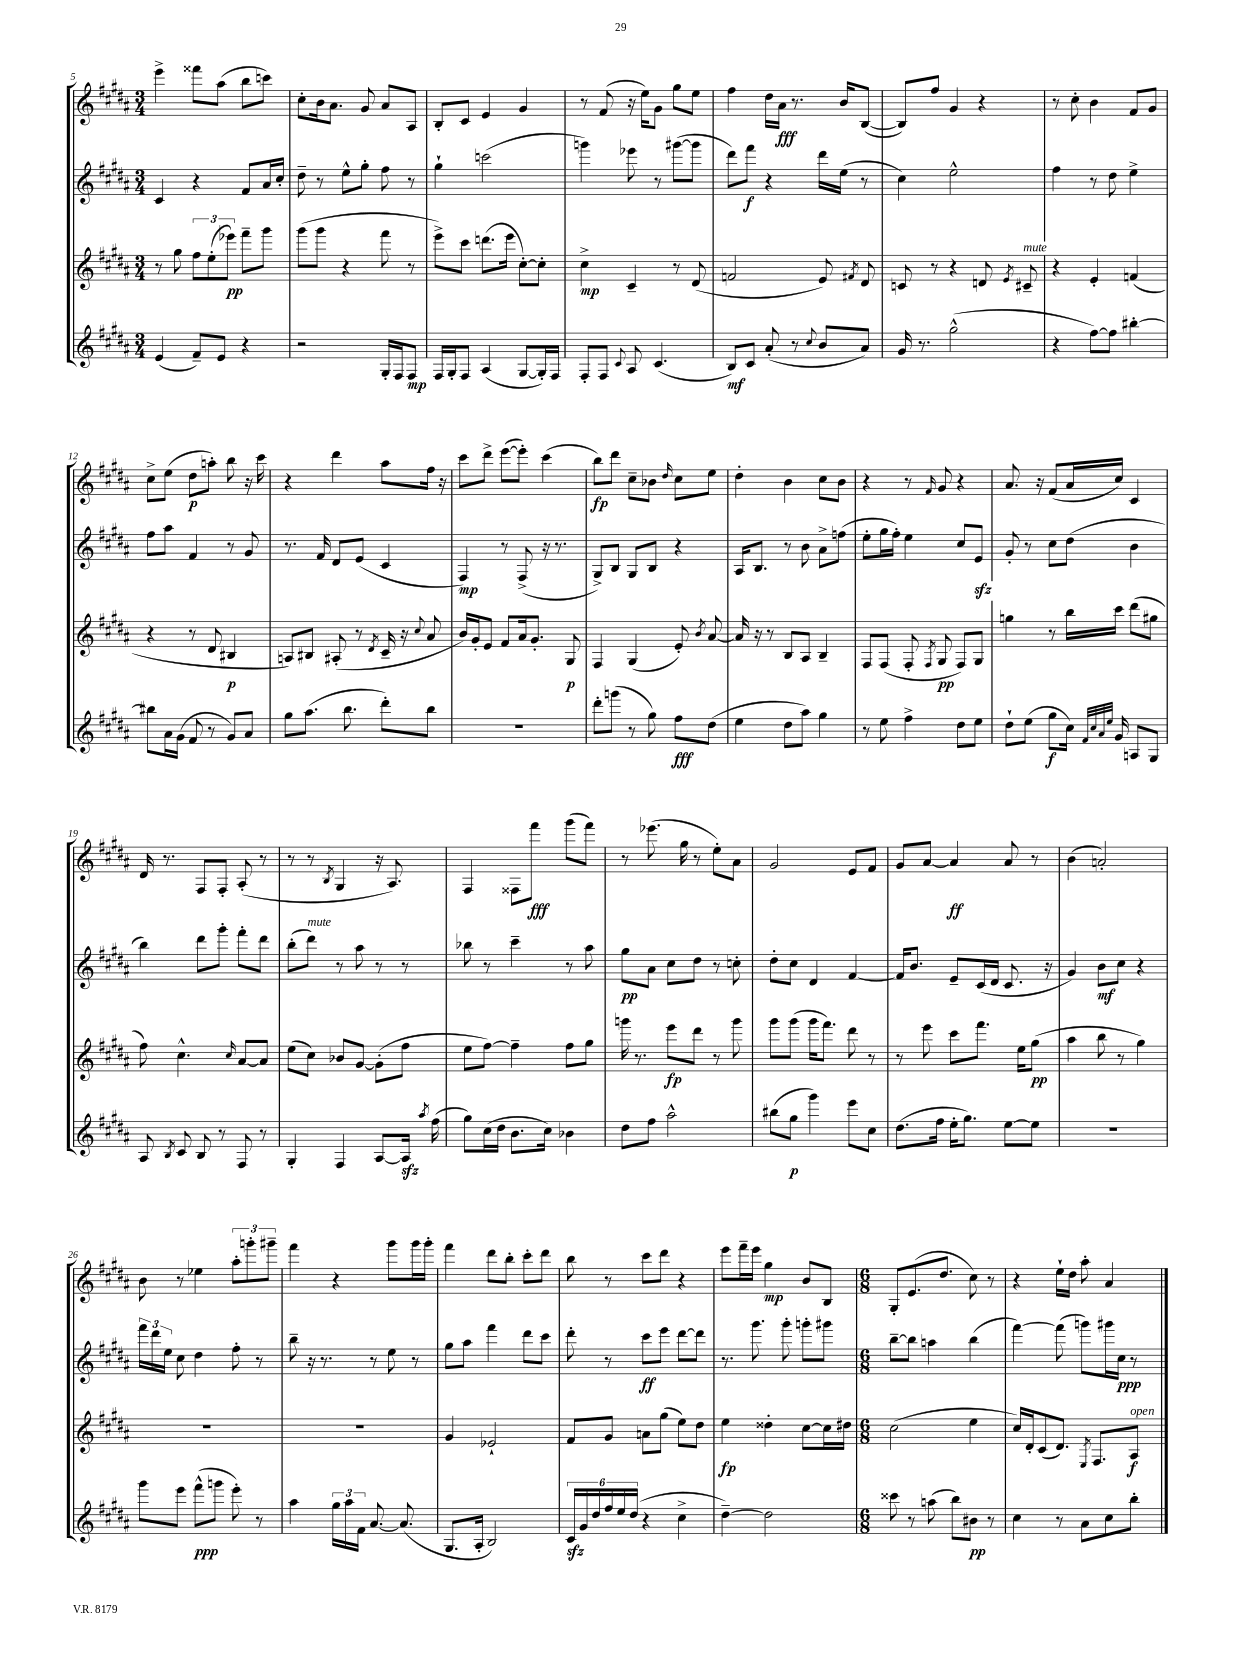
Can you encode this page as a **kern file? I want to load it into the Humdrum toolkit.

**kern	**dynam	**kern	**dynam	**kern	**dynam	**kern	**dynam
*part4	*part4	*part3	*part3	*part2	*part2	*part1	*part1
*staff4	*staff4	*staff3	*staff3	*staff2	*staff2	*staff1	*staff1
*clefG2	*	*clefG2	*	*clefG2	*	*clefG2	*
*k[f#c#g#d#a#]	*	*k[f#c#g#d#a#]	*	*k[f#c#g#d#a#]	*	*k[f#c#g#d#a#]	*
*M3/4	*	*M3/4	*	*M3/4	*	*M3/4	*
=5	=5	=5	=5	=5	=5	=5	=5
(4e/	.	8r	.	4c#/	.	4eee^\	.
.	.	8gg#\	.	.	.	.	.
8f#~/L)	.	12ff#\L	.	4r	.	8fff##X\L	.
.	.	(12ee'\	.	.	.	.	.
8e/J	.	.	.	.	.	(8aa#\J	.
.	.	12eee-X\J)	pp	.	.	.	.
4r	.	8fff#~\L	.	8f#/L	.	8bb\L	.
.	.	8ggg#\J	.	16a#/L	.	8cccn\J)	.
.	.	.	.	16cc#'/JJ	.	.	.
=6	=6	=6	=6	=6	=6	=6	=6
2r	.	(8ggg#\L	.	8dd#~\	.	8cc#'\L	.
.	.	8ggg#\J	.	8r	.	16b\k	.
.	.	.	.	.	.	8.a#\J	.
.	.	4r	.	8ee^^\L	.	.	.
.	.	.	.	8gg#'\J	.	8g#/	.
16G#'/LL	.	8fff#\	.	8ff#\	.	8a#/L	.
16F#/J	.	.	.	.	.	.	.
8F#/J	mp	8r	.	8r	.	8A#/J	.
=7	=7	=7	=7	=7	=7	=7	=7
16F#/LL	.	8eee^\L)	.	4gg#`\	.	8B'/L	.
16G#'/J	.	.	.	.	.	.	.
8F#/J	.	8ccc#\J	.	.	.	8c#/J	.
(4A#/	.	(8.dddn\L	.	(2cccn\	.	4e/	.
.	.	16eee\Jk	.	.	.	.	.
[8G#/L	.	[8cc#'\L)	.	.	.	4g#/	.
16G#'/L])	.	8cc#'\J]	.	.	.	.	.
16F#/JJ	.	.	.	.	.	.	.
=8	=8	=8	=8	=8	=8	=8	=8
8F#'/L	.	4cc#^\	mp	4gggn\)	.	8r	.
8F#/J	.	.	.	.	.	(8f#/	.
8qqc#/	.	.	.	.	.	.	.
8A#/	.	4c#~/	.	8eee-X\	.	16r	.
.	.	.	.	.	.	16ee\KL)	.
(4.c#/	.	.	.	8r	.	8g#\J	.
.	.	8r	.	([8ggg#X\L	.	8gg#\L	.
.	.	(8d#/	.	8ggg#\J]	.	8ee\J	.
=9	=9	=9	=9	=9	=9	=9	=9
8B/L)	mf	2fn/	.	8ddd#\L)	.	4ff#\	.
8c#/J	.	.	.	8fff#\J	f	.	.
(8a#'/	.	.	.	4r	.	16dd#\LL	.
.	.	.	.	.	.	16a#\JJ	fff
8r	.	.	.	.	.	8.r	.
8qqcc#/	.	.	.	.	.	.	.
8b/L	.	8e/)	.	16ddd#\LL	.	.	.
.	.	.	.	(16ee\JJ	.	16b/KL	.
.	.	8qf#X/	.	.	.	.	.
8a#/J)	.	8d#/	.	8r	.	([8B/J	.
=10	=10	=10	=10	=10	=10	=10	=10
16g#/	.	8cn/	.	4cc#\)	.	8B/L])	.
8.r	.	.	.	.	.	.	.
.	.	8r	.	.	.	8ff#/J	.
(2gg#^^\	.	4r	.	2ee^^\	.	4g#/	.
.	.	8dn/	.	.	.	4r	.
.	.	8qe/	.	.	.	.	.
!	!	!LO:TX:a:i:t=mute	!	!	!	!	!
.	.	8c#X~/	.	.	.	.	.
=11	=11	=11	=11	=11	=11	=11	=11
4r	.	4r	.	4ff#\	.	8r	.
.	.	.	.	.	.	8cc#'\	.
[8ff#\L)	.	4e'/	.	8r	.	4b\	.
8ff#\J]	.	.	.	8dd#\	.	.	.
[4bb#X'\	.	(4fn/	.	4ee^\	.	8f#/L	.
.	.	.	.	.	.	8g#/J	.
!!LO:LB:g=z
=12	=12	=12	=12	=12	=12	=12	=12
8bb#X\L]	.	4r	.	8ff#\L	.	8cc#^\L	.
16a#\L	.	.	.	8aa#\J	.	(8ee\J	.
(16g#\JJ	.	.	.	.	.	.	.
8f#/	.	8r	.	4f#/	.	8dd#\L	p
8r	.	8d#/	.	.	.	8aan'\J)	.
8g#/L)	.	4B#X/	p	8r	.	8bb\	.
8a#/J	.	.	.	8g#/	.	16r	.
.	.	.	.	.	.	16ccc#\	.
=13	=13	=13	=13	=13	=13	=13	=13
8gg#\L	.	8An/L)	.	8.r	.	4r	.
(8.aa#\J	.	8B#X/J	.	.	.	.	.
.	.	.	.	16f#/	.	.	.
.	.	(8A#X'/	.	8d#/L	.	4ddd#\	.
8.bb\	.	.	.	.	.	.	.
.	.	8r	.	(8e/J	.	.	.
.	.	8qd#/	.	.	.	.	.
8ddd#'\L)	.	16c#~/	.	4c#/	.	8aa#\L	.
.	.	16r	.	.	.	.	.
.	.	8qqcc#/	.	.	.	.	.
8bb\J	.	8a#/	.	.	.	16ff#\Jk	.
.	.	.	.	.	.	16r	.
=14	=14	=14	=14	=14	=14	=14	=14
2.r	.	16b/LL)	.	4F#/)	mp	8ccc#\L	.
.	.	16g#'/J	.	.	.	.	.
.	.	8e/J	.	.	.	8ddd#^\J	.
.	.	8f#/L	.	8r	.	([8eee\L	.
.	.	16a#/k	.	(8F#^/	.	8eee'\J])	.
.	.	8.g#'/J	.	.	.	.	.
.	.	.	.	16r	.	(4ccc#\	.
.	.	.	.	8.r	.	.	.
.	.	8G#/	p	.	.	.	.
=15	=15	=15	=15	=15	=15	=15	=15
8ddd#'\L	.	4F#/	.	8G#^/L)	.	8bb\L)	fp
(8gggn\J	.	.	.	8B/J	.	8ddd#\J	.
8r	.	(4G#/	.	8G#/L	.	8cc#~\L	.
8gg#\)	.	.	.	8B/J	.	8b-X\J	.
.	.	.	.	.	.	16qqdd#/	.
8ff#\L	fff	8e'/)	.	4r	.	8cc#\L	.
.	.	8qb/	.	.	.	.	.
(8dd#\J	.	[8a#/	.	.	.	8ee\J	.
=16	=16	=16	=16	=16	=16	=16	=16
4ee\	.	16a#/]	.	16A#/KL	.	4dd#'\	.
.	.	16r	.	8.B/J	.	.	.
.	.	8r	.	.	.	.	.
8dd#\L	.	8B/L	.	8r	.	4b\	.
8aa#\J)	.	8A#/J	.	8b\	.	.	.
4gg#\	.	4B~/	.	8a#^\L	.	8cc#\L	.
.	.	.	.	(8ffn\J	.	8b\J	.
=17	=17	=17	=17	=17	=17	=17	=17
8r	.	8F#/L	.	8ee'\L	.	4r	.
8ee\	.	(8F#/J	.	16gg#\L	.	.	.
.	.	.	.	16ff#'\JJ)	.	.	.
4ff#^\	.	8F#'/	.	4ee\	.	8r	.
.	.	8qF#/	.	.	.	16qqf#/	.
.	.	8G#/	pp	.	.	8g#/	.
8dd#\L	.	8F#/L)	.	8cc#/L	.	4r	.
8ee\J	.	8G#/J	.	8ezz/J	.	.	.
=18	=18	=18	=18	=18	=18	=18	=18
8dd#`\L	.	4ggn\	.	8g#'/	.	8.a#/	.
(8ee\J	.	.	.	8r	.	.	.
.	.	.	.	.	.	16r	.
8gg#\L	f	8r	.	8cc#\L	.	(8f#/L	.
16cc#\Jk)	.	16bb\LL	.	(8dd#\J	.	16a#/L	.
32qqf#/LLL	.	.	.	.	.	.	.
32qqcc#/	.	.	.	.	.	.	.
32qqa#/	.	.	.	.	.	.	.
32qqee/JJJ	.	.	.	.	.	.	.
16g#/	.	16ccc#\JJ	.	.	.	16cc#/JJ)	.
8An/L	.	(8ddd#\L	.	4b\	.	4c#/	.
8G#/J	.	8gg#X\J	.	.	.	.	.
!!LO:LB:g=z
=19	=19	=19	=19	=19	=19	=19	=19
8A#/	.	8ff#\)	.	4bb\)	.	16d#/	.
.	.	.	.	.	.	8.r	.
8qB/	.	.	.	.	.	.	.
8c#/	.	4.cc#^^\	.	.	.	.	.
8B/	.	.	.	8ddd#\L	.	8F#/L	.
8r	.	.	.	8ggg#'\J	.	8F#'/J	.
.	.	16qqcc#/	.	.	.	.	.
8F#/	.	[8a#/L	.	8fff#'\L	.	(8A#'/	.
8r	.	8a#/J]	.	8ddd#\J	.	8r	.
=20	=20	=20	=20	=20	=20	=20	=20
4G#'/	.	(8ee\L	.	(8bb'\L	.	8r	.
!	!	!	!	!LO:TX:a:i:t=mute	!	!	!
.	.	8cc#\J)	.	8ddd#\J)	.	8r	.
.	.	.	.	.	.	8qB/	.
4F#/	.	8b-X/L	.	8r	.	4G#/	.
.	.	[8g#/J	.	8aa#\	.	.	.
[8A#/L	.	(8g#'\L]	.	8r	.	16r	.
.	.	.	.	.	.	8.A#/)	.
16A#zz/Jk]	.	8ff#\J	.	8r	.	.	.
8qaa#/	.	.	.	.	.	.	.
(16ff#\	.	.	.	.	.	.	.
=21	=21	=21	=21	=21	=21	=21	=21
8gg#\L)	.	8ee\L	.	8bb-X\	.	4F#/	.
(16cc#\L	.	[8ff#\J)	.	8r	.	.	.
16dd#\JJ	.	.	.	.	.	.	.
8.b\L	.	4ff#~\]	.	4ccc#~\	.	8F##X\L	.
.	.	.	.	.	.	8fff#\J	fff
16cc#\Jk)	.	.	.	.	.	.	.
4b-X\	.	8ff#\L	.	8r	.	(8ggg#\L	.
.	.	8gg#\J	.	8aa#\	.	8fff#\J)	.
=22	=22	=22	=22	=22	=22	=22	=22
8dd#\L	.	16gggn\	.	8gg#\L	pp	8r	.
.	.	8.r	.	.	.	.	.
8ff#\J	.	.	.	8a#\J	.	(8.eee-X\	.
2aa#^^\	.	8eee\L	fp	8cc#\L	.	.	.
.	.	.	.	.	.	16gg#\	.
.	.	8ddd#\J	.	8dd#\J	.	8r	.
.	.	8r	.	8r	.	8ee'\L)	.
.	.	8ggg\	.	8ccn'\	.	8a#\J	.
=23	=23	=23	=23	=23	=23	=23	=23
(8bb#X\L	.	8ggg#\L	.	8dd#'\L	.	2g#/	.
8gg#\J	p	(8ggg#\J	.	8cc#\J	.	.	.
4ggg#\)	.	16ggg#\KL	.	4d#/	.	.	.
.	.	8.fff#\J)	.	.	.	.	.
8eee\L	.	8ddd#\	.	[4f#/	.	8e/L	.
8cc#\J	.	8r	.	.	.	8f#/J	.
=24	=24	=24	=24	=24	=24	=24	=24
(8.dd#\L	.	8r	.	16f#/KL]	.	8g#/L	.
.	.	.	.	8.b/J	.	.	.
.	.	8eee\	.	.	.	[8a#/J	.
16ff#\Jk	.	.	.	.	.	.	.
16ee'\KL	.	8ccc#\L	.	8e~/L	.	4a#/]	ff
8.gg#\J)	.	.	.	.	.	.	.
.	.	8.fff#\J	.	(16c#/L	.	.	.
.	.	.	.	16d#/JJ	.	.	.
[8ee\L	.	.	.	8.c#/	.	8a#/	.
.	.	16ee\KL	.	.	.	.	.
8ee\J]	.	(8gg#\J	pp	.	.	8r	.
.	.	.	.	16r	.	.	.
=25	=25	=25	=25	=25	=25	=25	=25
2.r	.	4aa#\	.	4g#/)	.	(4b\	.
.	.	8bb\	.	8b\L	mf	2an'/)	.
.	.	8r	.	8cc#\J	.	.	.
.	.	4gg#\)	.	4r	.	.	.
!!LO:LB:g=z
=26	=26	=26	=26	=26	=26	=26	=26
8ggg#\L	.	2.r	.	24fff#\LL	.	8b\	.
.	.	.	.	24ddd#\	.	.	.
.	.	.	.	24ee\JJ	.	.	.
8eee\J	.	.	.	8cc#\	.	8r	.
(8fff#^^\L	ppp	.	.	4dd#\	.	4ee-X\	.
8gggn\J	.	.	.	.	.	.	.
8eee'\)	.	.	.	8ff#'\	.	12aa#'\L	.
.	.	.	.	.	.	12gggn'\	.
8r	.	.	.	8r	.	.	.
.	.	.	.	.	.	12ggg#X~\J	.
=27	=27	=27	=27	=27	=27	=27	=27
4aa#\	.	2.r	.	8bb~\	.	4fff#\	.
.	.	.	.	16r	.	.	.
.	.	.	.	8.r	.	.	.
24gg#\LL	.	.	.	.	.	4r	.
24aa#\	.	.	.	.	.	.	.
24f#\JJ	.	.	.	.	.	.	.
[8.a#/	.	.	.	8r	.	.	.
.	.	.	.	8ee\	.	8ggg#\L	.
(8.a#/]	.	.	.	.	.	.	.
.	.	.	.	8r	.	16ggg#\L	.
.	.	.	.	.	.	16ggg#'\JJ	.
=28	=28	=28	=28	=28	=28	=28	=28
8.G#/L	.	4g#/	.	8gg#\L	.	4fff#\	.
.	.	.	.	8aa#\J	.	.	.
16A#'/Jk	.	.	.	.	.	.	.
2B/)	.	2e-X`/	.	4fff#\	.	8ddd#\L	.
.	.	.	.	.	.	8bb'\J	.
.	.	.	.	8ddd#\L	.	8ccc#'\L	.
.	.	.	.	8ccc#\J	.	8ddd#\J	.
=29	=29	=29	=29	=29	=29	=29	=29
24c#zz/LL	.	8f#/L	.	8ddd#'\	.	8bb\	.
24g#/	.	.	.	.	.	.	.
24dd#/	.	.	.	.	.	.	.
24ff#/	.	8g#/J	.	8r	.	8r	.
24ee/	.	.	.	.	.	.	.
(24dd#/JJ	.	.	.	.	.	.	.
4r	.	8an\L	.	8ccc#\L	ff	8ccc#\L	.
.	.	(8gg#\J	.	8eee\J	.	8ddd#\J	.
4cc#^\	.	8ee\L)	.	[8ddd#\L	.	4r	.
.	.	8dd#\J	.	8ddd#\J]	.	.	.
=30	=30	=30	=30	=30	=30	=30	=30
[4dd#~\)	.	4ee\	fp	8.r	.	8eee\L	.
.	.	.	.	.	.	16fff#~\L	.
.	.	.	.	8.ggg#\	.	16eee\JJ	.
2dd#\]	.	4dd##X'\	.	.	.	4gg#\	mp
.	.	.	.	8ggg#'\	.	.	.
.	.	[8cc#\L	.	8gggn'\L	.	8b/L	.
.	.	16cc#\L]	.	8ggg#X\J	.	8B/J	.
.	.	16dd#X\JJ	.	.	.	.	.
=31	=31	=31	=31	=31	=31	=31	=31
*M6/8	*	*M6/8	*	*M6/8	*	*M6/8	*
8ccc##X\	.	(2cc#\	.	[8bb~\L	.	8G#'/L	.
8r	.	.	.	8bb\J]	.	(8.e/	.
(8aan\	.	.	.	4aan\	.	.	.
.	.	.	.	.	.	8.dd#/J	.
8bb\L)	.	.	.	.	.	.	.
8b#X\J	pp	4ee\	.	(4bb\	.	8cc#\)	.
8r	.	.	.	.	.	8r	.
=32	=32	=32	=32	=32	=32	=32	=32
4cc#\	.	16cc#/LL)	.	[4fff#\)	.	4r	.
.	.	16d#'/J	.	.	.	.	.
.	.	(8c#/	.	.	.	.	.
8r	.	8.d#/J)	.	(8fff#\]	.	16ee`\LL	.
.	.	.	.	.	.	16dd#\JJ	.
8a#\L	.	.	.	8gggn\L)	.	8aa#'\	.
.	.	8qE/	.	.	.	.	.
.	.	8.F#/L	.	.	.	.	.
8cc#\	.	.	.	16ggg#X\L	.	4a#/	.
.	.	.	.	16cc#\JJ	ppp	.	.
!	!	!LO:TX:a:i:t=open	!	!	!	!	!
8bb'\J	.	8A#/J	f	8r	.	.	.
==	==	==	==	==	==	==	==
*-	*-	*-	*-	*-	*-	*-	*-
